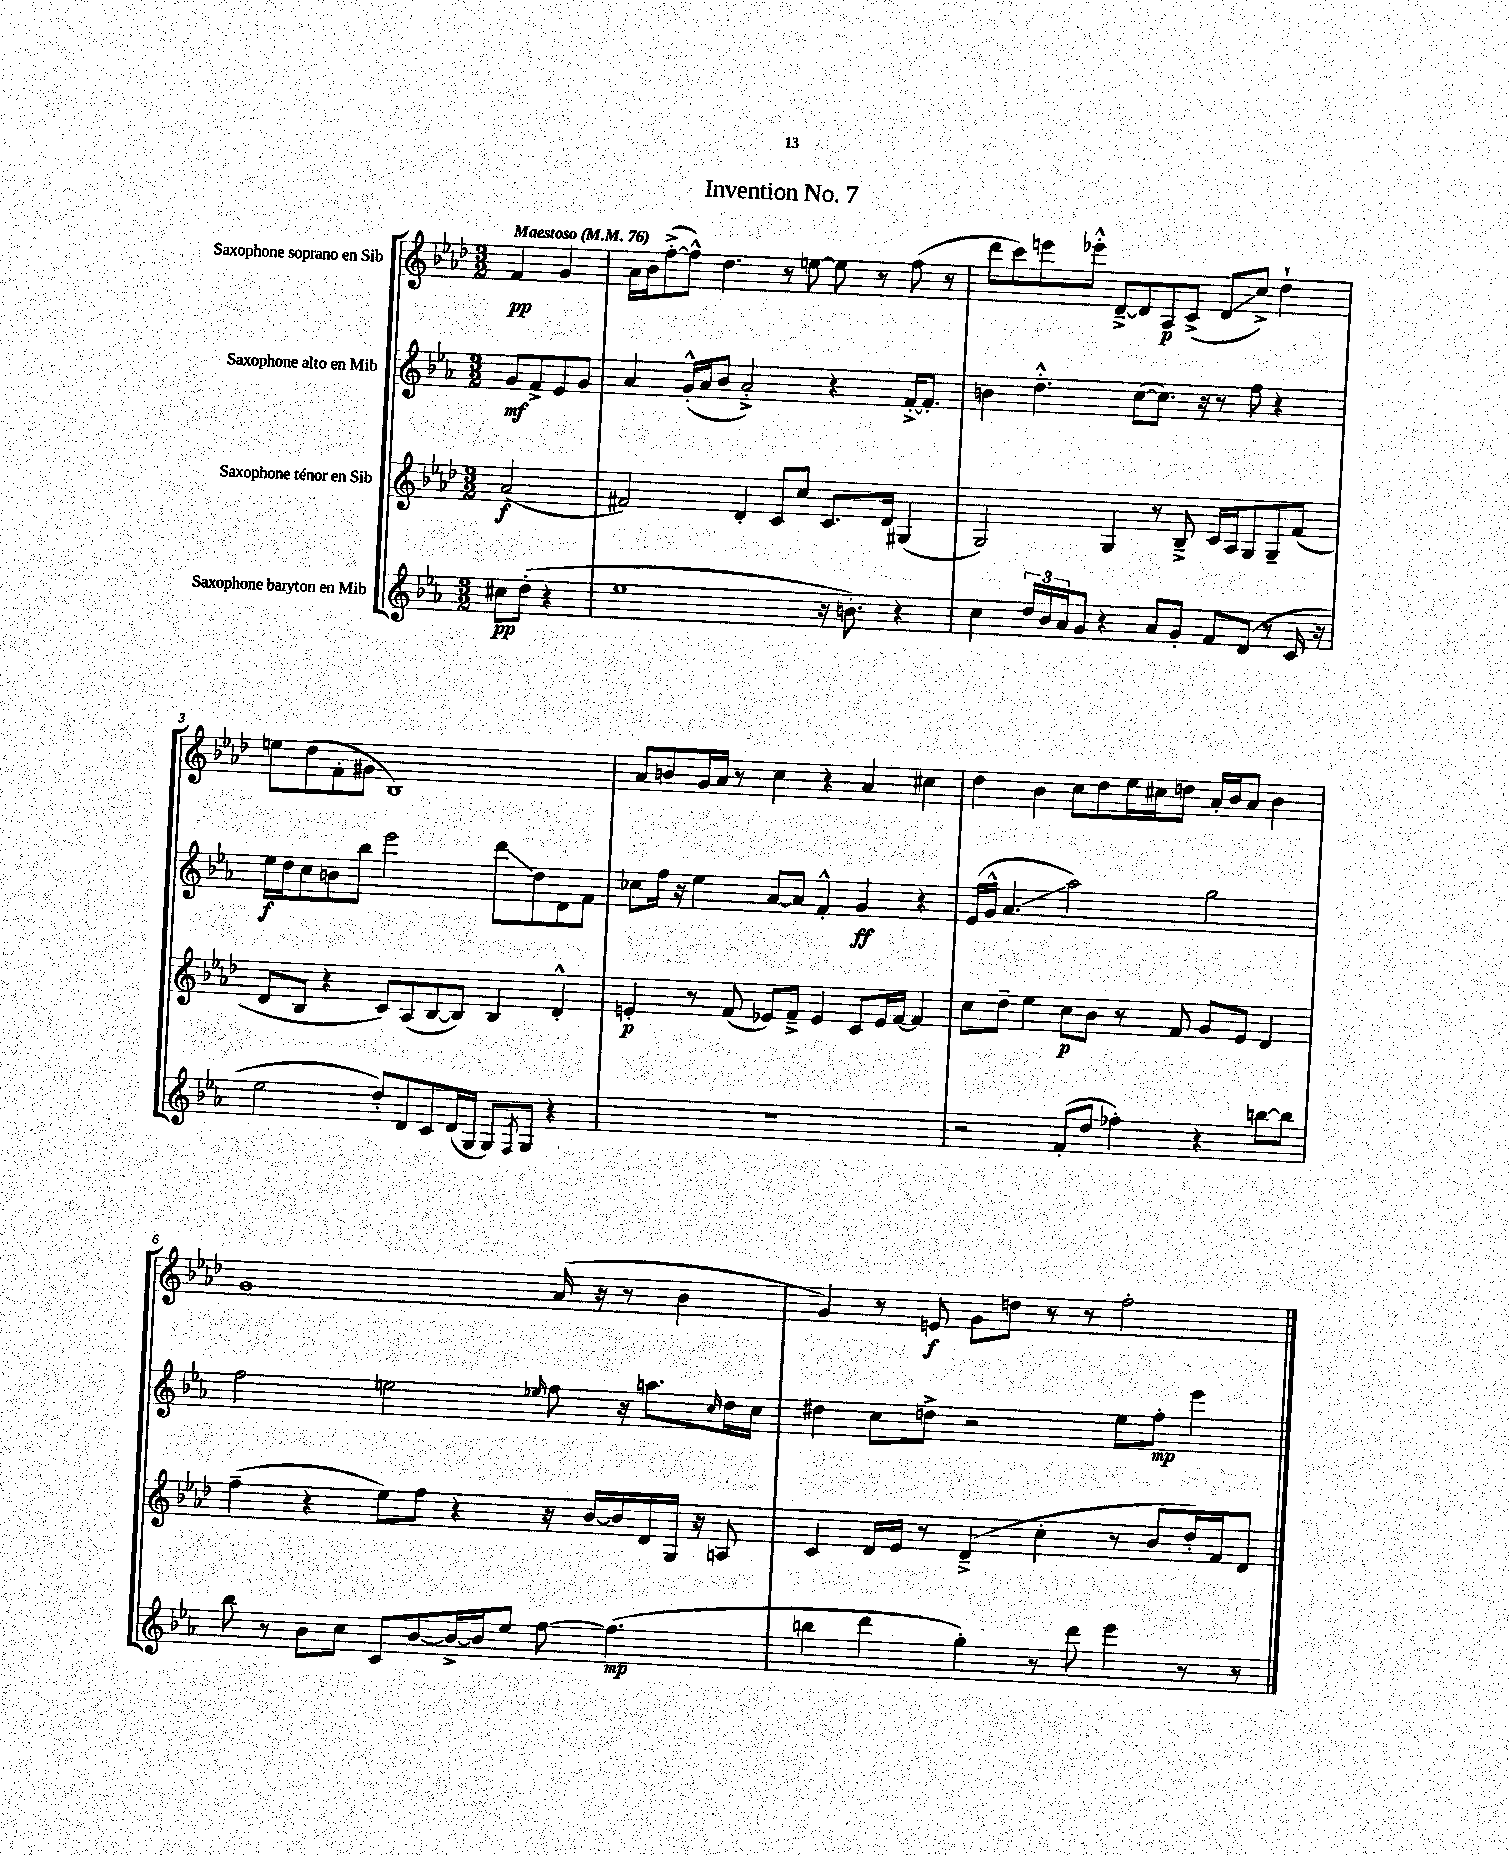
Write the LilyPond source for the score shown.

\header { title = "Invention No. 7" }
<<
\new StaffGroup <<
\new Staff = "s0" \with { instrumentName = "Saxophone soprano en Sib" } {
    \clef treble \key aes \major \numericTimeSignature \time 3/2 \partial 2 \tempo "Maestoso" 4 = 76
    f'4\pp g'4 |
    aes'16 bes'16 f''8~-.->( f''8-^) des''4. r8 e''8~ e''8 r8 f''8( r8 |
    des'''8 c'''8) e'''8 ees'''8-.-^ des'8~---> des'8 aes8\p c'8->( des'8\glissando c''8->) des''4-! |
    e''8 des''8( f'8-. gis'8 bes1) |
    aes'8 b'8 g'16 aes'16 r8 c''4 r4 aes'4 cis''4 |
    des''4 bes'4 c''8 des''8 ees''16 cis''16 d''8 aes'16-. bes'16 aes'8 bes'4 |
    g'1 aes'16( r16 r8 bes'4 |
    g'4) r8 e'8\f g'8 d''8 r8 r8 f''2-. \bar "|." |
}
\new Staff = "s1" \with { instrumentName = "Saxophone alto en Mib" } {
    \clef treble \key ees \major \numericTimeSignature \time 3/2 \partial 2
    g'8\mf f'8-> ees'8 g'8 |
    aes'4 g'16-.-^( aes'16 bes'8 aes'2-.->) r4 f'16~-.-> f'8.-. |
    b'4 d''4.-.-^ c''8~( c''8.) r16 r8 f''8 r4 |
    ees''16\f d''16 c''8 b'8 bes''8 ees'''2 d'''8\glissando d''8 d'8 f'8 |
    ces''8 f''16 r16 ees''4 aes'8~ aes'8 f'4-.-^ g'4\ff r4 |
    ees'16( g'16-^ aes'4.\glissando aes''2) g''2 |
    f''2 e''2 \grace { ees''16 } f''8 r16 a''8. \grace { c''16 } d''16 c''16 |
    dis''4 c''8 d''8-> r2 ees''8 f''8-.\mp ees'''4 \bar "|." |
}
\new Staff = "s2" \with { instrumentName = "Saxophone ténor en Sib" } {
    \clef treble \key aes \major \numericTimeSignature \time 3/2 \partial 2
    aes'2\f( |
    fis'2) des'4-. c'8 c''8 c'8. des'16 gis4( |
    g2) g4 r8 bes8---> c'16 aes16 g8 g8-- f'8( |
    des'8 bes8 r4 c'8) aes8( bes8~ bes8) bes4 des'4-.-^ |
    e'4-.\p r8 f'8( ees'8) f'8---> ees'4 c'8 ees'16 f'16~ f'4 |
    c''8 des''8-- ees''4 c''8\p bes'8 r8 f'8 g'8 ees'8 des'4 |
    f''4--( r4 ees''8) f''8 r4 r16 bes'16~ bes'16 des'16 g16 r16 a8 |
    c'4 des'16 ees'16 r8 des'4--->( c''4-. r8 bes'8 des''16-.) f'16 des'8 \bar "|." |
}
\new Staff = "s3" \with { instrumentName = "Saxophone baryton en Mib" } {
    \clef treble \key ees \major \numericTimeSignature \time 3/2 \partial 2
    cis''8\pp d''8-.( r4 |
    ees''1 r16 b'8.-.) r4 |
    c''4 \tuplet 3/2 { d''16 bes'16 aes'16 } g'8 r4 aes'8 g'8-. f'8 d'8( r8 c'16 r16 |
    ees''2 d''8-.) d'8 c'8 d'16( g16 g8) \acciaccatura { f8 } g8 r4 |
    R1. |
    r2 f'8-.( d''8 fes''4-.) r4 b''8~ b''8 |
    bes''8 r8 bes'8 c''8 c'8 bes'8~ bes'16~-> bes'16 ees''8 f''8~ f''4.\mp( |
    b''4 d'''4 g''4-.) r8 d'''8 ees'''4 r8 r8 \bar "|." |
}
>>
>>
